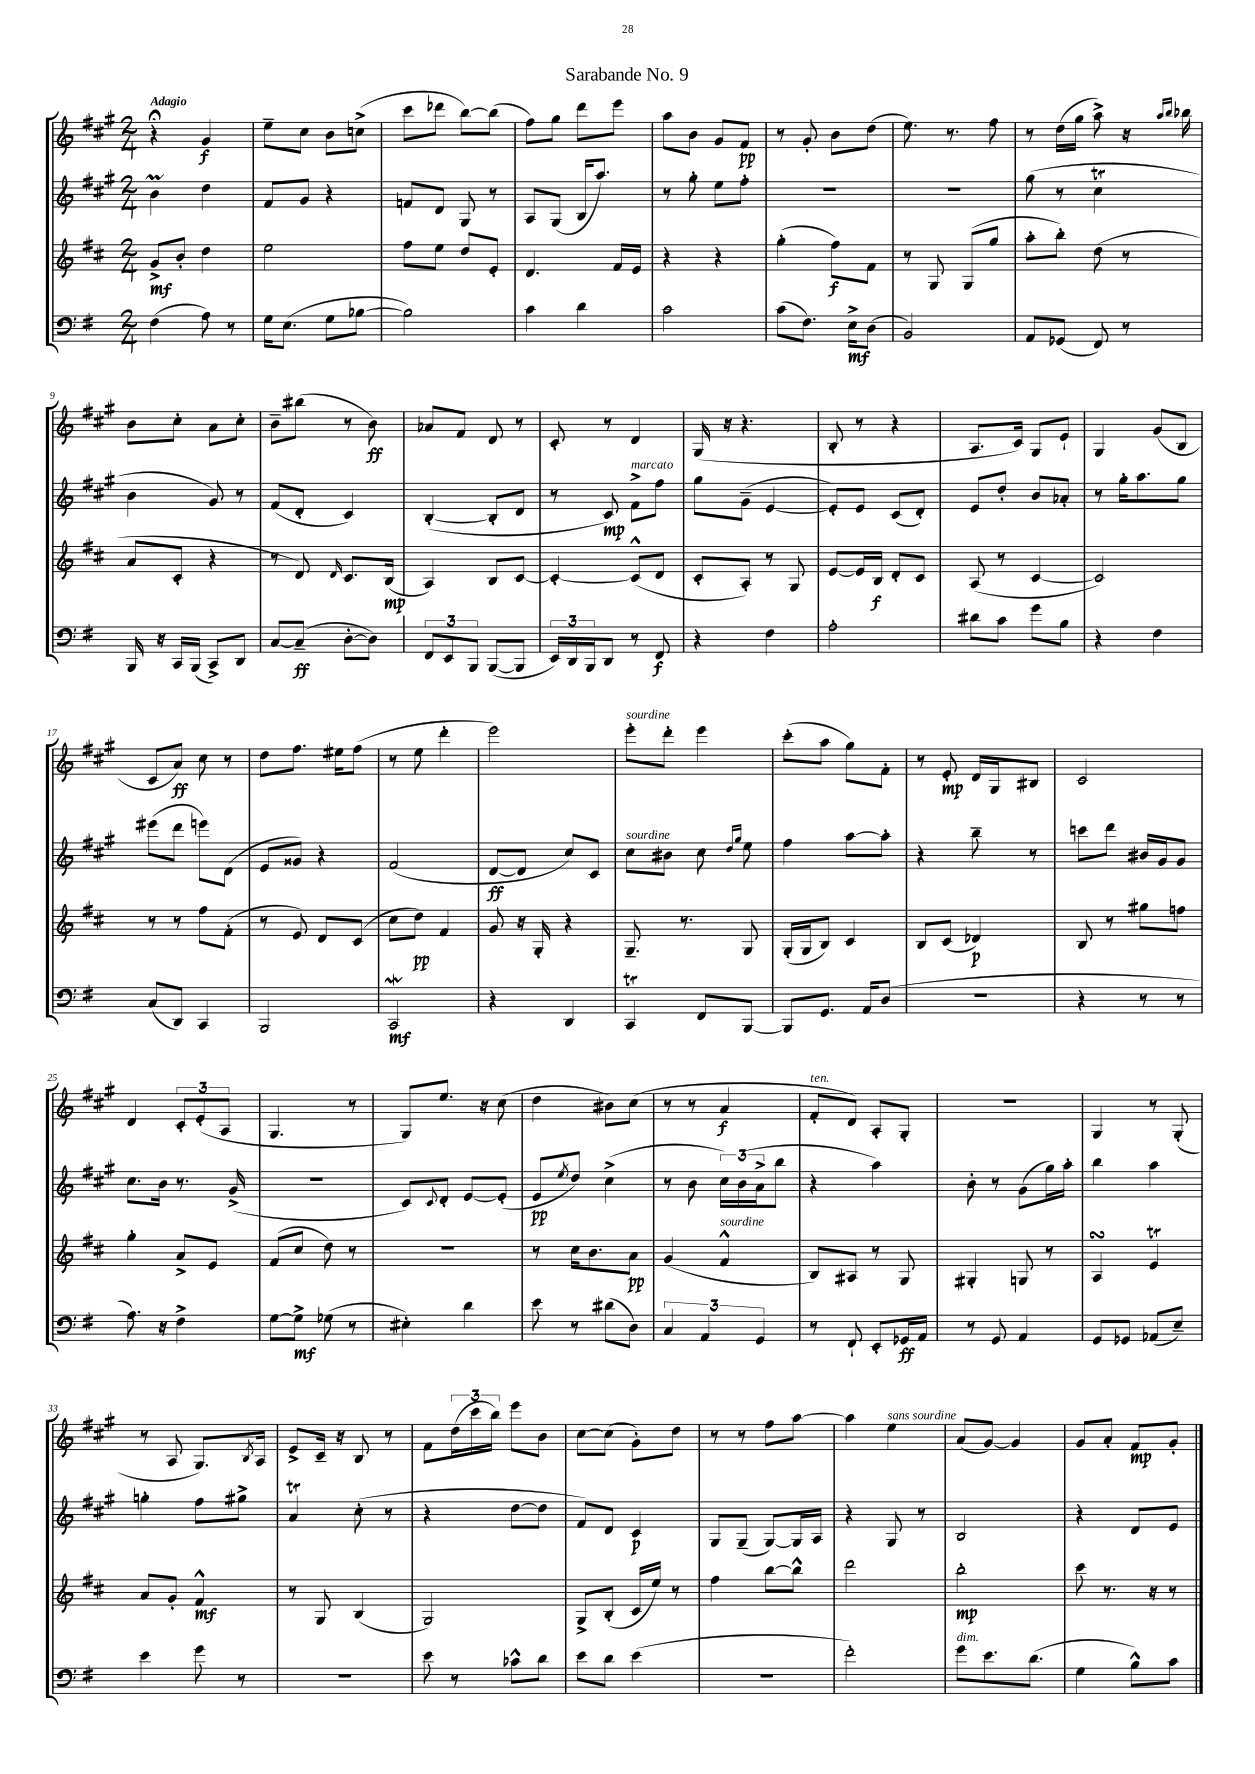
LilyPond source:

\header { title = "Sarabande No. 9" }
<<
\new StaffGroup <<
\new Staff = "s0" {
    \clef treble \key a \major \numericTimeSignature \time 2/4 \tempo "Adagio"
    r4\fermata gis'4\f |
    e''8-- cis''8 b'8 c''8->( |
    cis'''8 des'''8 b''8~) b''8( |
    fis''8) gis''8 d'''8 e'''8 |
    a''8 b'8 gis'8 fis'8\pp |
    r8 gis'8-. b'8 d''8( |
    e''8.) r8. fis''8 |
    r8 d''16( gis''16 a''8->) r16 \grace { a''16 b''16 } bes''16 |
    b'8 cis''8-. a'8 cis''8-. |
    b'8-- bis''8( r8 b'8\ff) |
    aes'8 fis'8 d'8 r8 |
    cis'8-. r8 d'4 |
    gis16( r16 r4. |
    b8-. r8 r4 |
    a8. cis'16) gis8 e'8-! |
    gis4 gis'8( b8 |
    cis'8 a'8\ff) cis''8 r8 |
    d''8 fis''8. eis''16 fis''8( |
    r8 e''8 d'''4-. |
    e'''2) |
    e'''8-.^\markup { \italic "sourdine" } d'''8-. e'''4 |
    cis'''8-.( a''8 gis''8) fis'8-. |
    r8 e'8-.\mp d'16 gis16 bis8 |
    cis'2 |
    d'4 \tuplet 3/2 { cis'8-. e'8-.( a8 } |
    gis4. r8 |
    gis8) e''8. r16 cis''8( |
    d''4 bis'8) cis''8( |
    r8 r8 a'4\f |
    fis'8-.^\markup { \italic "ten." } d'8) a8-. gis8-. |
    R2 |
    gis4 r8 gis8-.( |
    r8 a8 gis8.) \acciaccatura { b8 } a16 |
    e'8-> cis'16-- r16 b8 r8 |
    fis'8 \tuplet 3/2 { d''16( cis'''16 b''16) } e'''8 b'8 |
    cis''8~ cis''8( gis'8-.) d''8 |
    r8 r8 fis''8 a''8~ |
    a''4 e''4^\markup { \italic "sans sourdine" } |
    a'8( gis'8~) gis'4 |
    gis'8 a'8-. fis'8\mp gis'8-. \bar "|." |
}
\new Staff = "s1" {
    \clef treble \key a \major \numericTimeSignature \time 2/4
    b'4\prall d''4 |
    fis'8 gis'8 r4 |
    f'8 d'8 gis8 r8 |
    a8 gis8( b16 a''8.) |
    r8 gis''8-. e''8 fis''8-. |
    r2 |
    r2 |
    gis''8( r8 cis''4\trill |
    b'4 gis'8) r8 |
    fis'8( d'8-. cis'4) |
    b4~-.( b8-. d'8 |
    r8 cis'8\mp) fis'8->^\markup { \italic "marcato" } fis''8 |
    gis''8 gis'8--( e'4~ |
    e'8-.) e'8 cis'8( d'8-.) |
    e'8 d''8-. b'8 aes'8-. |
    r8 gis''16-. a''8. gis''8 |
    eis'''8( d'''8 e'''8) d'8( |
    e'8 gisis'8) r4 |
    fis'2( |
    d'8~\ff d'8 cis''8) cis'8 |
    cis''8^\markup { \italic "sourdine" } bis'8 cis''8 \grace { d''16 gis''16 } e''8 |
    fis''4 a''8~ a''8-. |
    r4 b''8-- r8 |
    c'''8 d'''8 bis'16 gis'16 gis'8 |
    cis''8. b'16 r8. gis'16->( |
    R2 |
    cis'8) \appoggiatura { cis'8 } d'8-. e'8~ e'8-.( |
    e'8\pp \acciaccatura { e''8 } d''8) cis''4->( |
    r8 b'8 \tuplet 3/2 { cis''16) b'16( a'16-> } b''8 |
    r4 a''4) |
    b'8-. r8 gis'8( gis''16) a''16-. |
    b''4 a''4 |
    g''4-. fis''8 gis''8-> |
    a'4\trill cis''8-.( r8 |
    r4 d''8~ d''8 |
    fis'8) d'8 cis'4\p |
    gis8 gis8--( gis8~) gis16 a16 |
    r4 gis8 r8 |
    b2 |
    r4 d'8 e'8 \bar "|." |
}
\new Staff = "s2" {
    \clef treble \key d \major \numericTimeSignature \time 2/4
    g'8->\mf b'8-. d''4 |
    e''2 |
    fis''8 e''8 d''8 e'8-. |
    d'4. fis'16 e'16 |
    r4 r4 |
    g''4-.( fis''8\f) fis'8 |
    r8 g8 g8( g''8 |
    a''8-. b''8-.) d''8( r8 |
    a'8 cis'8-. r4 |
    r8 d'8) \grace { d'16 } cis'8. b16\mp( |
    a4) b8 cis'8~ |
    cis'4~-. cis'8-^( d'8 |
    cis'8-. a8-.) r8 g8 |
    e'8~ e'16 b16\f d'8-. cis'8 |
    a8( r8 cis'4~ |
    cis'2) |
    r8 r8 fis''8 fis'8-.( |
    r8 e'8) d'8 cis'8( |
    cis''8 d''8\pp) fis'4 |
    g'8 r16 g16-. r4 |
    g8.-- r8. g8 |
    g16-.( g16 b8) cis'4 |
    b8 cis'8( des'4\p) |
    b8 r8 gis''8 f''8 |
    g''4-. a'8-> e'8 |
    fis'8( cis''8 d''8) r8 |
    r2 |
    r8 cis''16 b'8. a'8\pp |
    g'4( fis'4-^^\markup { \italic "sourdine" } |
    b8) ais8 r8 g8 |
    gis4-. g8 r8 |
    a4\turn e'4\trill |
    a'8 g'8-. fis'4-^\mf |
    r8 g8 b4( |
    g2) |
    g8-> b8-.( cis'16 e''16) r8 |
    fis''4 b''8~ b''8-^ |
    d'''2 |
    b''2-.\mp |
    cis'''8 r8. r16 r8 \bar "|." |
}
\new Staff = "s3" {
    \clef bass \key g \major \numericTimeSignature \time 2/4
    fis4( a8) r8 |
    g16 e8.( g8 bes8~ |
    bes2) |
    c'4 d'4 |
    c'2 |
    c'8( fis8.) e16->\mf d8( |
    b,2) |
    a,8 ges,8( fis,8) r8 |
    b,,16 r16 c,16 b,,16( c,8->) d,8 |
    c8~ c8--\ff( d8~-. d8) |
    \tuplet 3/2 { fis,8 e,8 b,,8 } b,,8~( b,,8 |
    \tuplet 3/2 { e,16) d,16 b,,16 } d,8 r8 fis,8\f |
    r4 fis4 |
    a2-. |
    dis'8 c'8 g'8 b8 |
    r4 fis4 |
    c8( d,8) c,4 |
    b,,2 |
    c,2\mordent\mf |
    r4 d,4 |
    c,4\trill fis,8 b,,8~ |
    b,,8 g,8. a,16 d8( |
    r2 |
    r4 r8 r8 |
    a8.) r16 fis4-> |
    g8~ g8->\mf ges8( r8 |
    eis4-.) d'4 |
    e'8 r8 dis'8( d8) |
    \tuplet 3/2 { c4 a,4 g,4 } |
    r8 fis,8-! e,8-. ges,16\ff a,16 |
    r8 g,8 a,4 |
    g,8 ges,8 aes,8( e8--) |
    e'4 g'8 r8 |
    R2 |
    e'8 r8 ces'8-^ d'8 |
    e'8 d'8 e'4( |
    R2 |
    fis'2-.) |
    g'8^\markup { \italic "dim." } e'8. d'8.( |
    g4 b8-^) c'8 \bar "|." |
}
>>
>>
